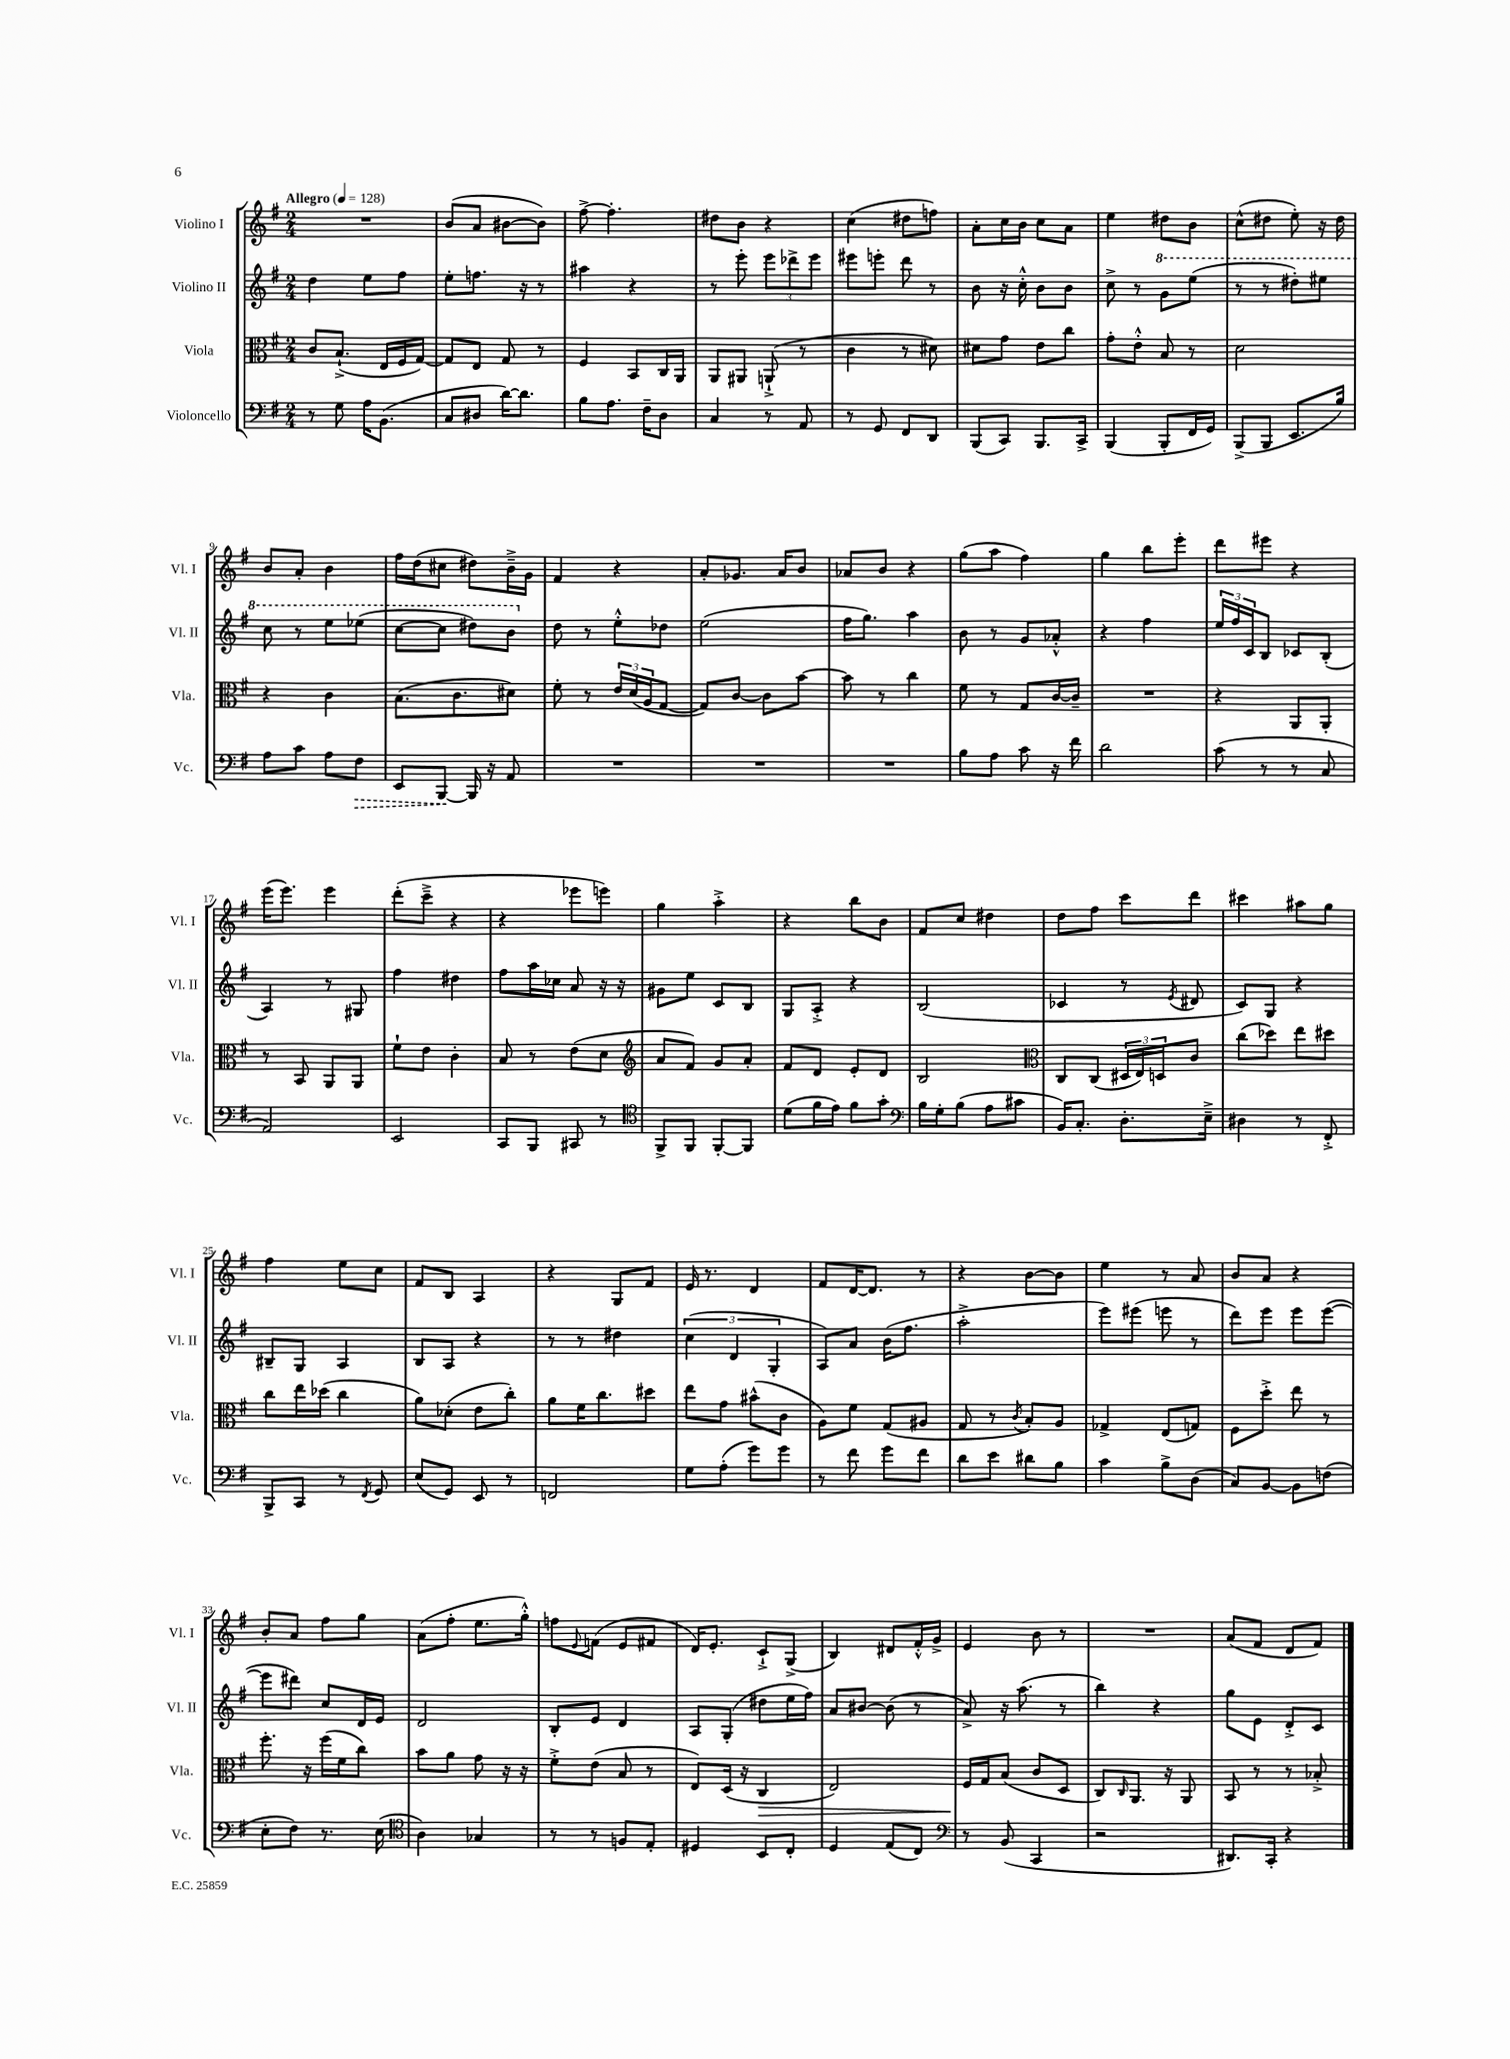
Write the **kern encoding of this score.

**kern	**kern	**kern	**kern
*staff4	*staff3	*staff2	*staff1
*clefF4	*clefC3	*clefG2	*clefG2
*k[f#]	*k[f#]	*k[f#]	*k[f#]
*M2/4	*M2/4	*M2/4	*M2/4
*MM128	*MM128	*MM128	*MM128
8r	8c	4dd	2r
8G	(8.B`^	.	.
16A	.	8ee	.
(8.BB	16E	.	.
.	16F#	8ff#	.
.	[16G)	.	.
=	=	=	=
8C	8G]	8ee'	(8b
8D#	8E	8.ff	8a
[16d)	8G	.	[8b#
8.d]	.	16r	.
.	8r	8r	8b#])
=	=	=	=
8B	4F#	4aa#	[8ff#^
8.A	.	.	4.ff#']
.	8BB	4r	.
16F#~	.	.	.
8D	16C	.	.
.	16AA	.	.
=	=	=	=
4C	8AA	8r	8dd#
.	8AA#	8eee'	8b
8r	(8AA`^	12eee	4r
.	.	12ddd-^	.
8AA	8r	.	.
.	.	12eee	.
=	=	=	=
8r	4c	8eee#	(4cc
8GG	.	8eee'	.
8FF#	8r	8ddd	8dd#
8DD	8d#)	8r	8ff)
=	=	=	=
(8BBB	8d#	8b	8a'
8CC)	8g	16r	16cc
.	.	16cc'^^	16b
8.BBB	8e	8b	8cc
.	8cc	8b	8a
16CC^	.	.	.
=	=	=	=
(4BBB	8g'	8cc^	4ee
.	8e'^^	8r	.
8BBB'	8B	8gg	8dd#
16FF#	8r	(8eee	8b
16GG)	.	.	.
=	=	=	=
(8BBB^	2d	8r	(8cc^^
8BBB	.	8r	8dd#
8.EE	.	8ddd#')	8ee')
.	.	8eee#	16r
16B)	.	.	16dd#
=	=	=	=
8A	4r	8ccc	8b
8c	.	8r	8a'
8A	4c	8eee	4b
8F#	.	(8eee-	.
=	=	=	=
8EE	(8.B	[8ccc	16ff#
.	.	.	(16dd
[8BBB	.	8ccc]	8cc#
.	8.c	.	.
16BBB]	.	8ddd#)	8dd#)
16r	.	.	.
8AA	8d#)	8bb	16b~^
.	.	.	16g
=	=	=	=
2r	8f#'	8dd	4f#
.	8r	8r	.
.	24e	8ee'^^	4r
.	(24d	.	.
.	24A	.	.
.	[8G	8dd-	.
=	=	=	=
2r	8G])	(2ee	8a'
.	[8c	.	8.g-
.	8c]	.	.
.	.	.	16a
.	[8b	.	8b
=	=	=	=
2r	8b]	16ff#	8a-
.	.	8.gg)	.
.	8r	.	8b
.	4cc	4aa	4r
=	=	=	=
8B	8f#	8b	(8gg
8A	8r	8r	8aa
8c	8G	8g	4ff#)
16r	[16c	8a-'^^	.
16f#	16c~]	.	.
=	=	=	=
2d	2r	4r	4gg
.	.	4ff#	8bb
.	.	.	8eee'
=	=	=	=
(8c	4r	24ee	8ddd
.	.	24ff#	.
.	.	24c	.
8r	.	8B	8eee#
8r	8AA	8c-	4r
8C	8AA'	(8B'	.
=	=	=	=
2AA)	8r	4A)	(16eee
.	.	.	8.eee)
.	8BB	.	.
.	8AA	8r	4eee
.	8AA	8G#	.
=	=	=	=
2EE	8f#`	4ff#	(8ddd'
.	8e	.	8ccc~^
.	4c'	4dd#	4r
=	=	=	=
8CC	8B	8ff#	4r
8BBB	8r	16aa	.
.	.	16cc-	.
8CC#	(8e	8a	8eee-
8r	8d	16r	8eee)
.	.	16r	.
=	=	=	=
*clefC4	*clefG2	*	*
8FF#^	8a	8g#	4gg
8FF#	8f#)	8ee	.
[8FF#'	8g	8c	4aa'^
8FF#]	8a'	8B	.
=	=	=	=
(8d	8f#	8G	4r
16f#	8d	8A'^	.
16e)	.	.	.
8f#	8e'	4r	8bb
8g'	8d	.	8b
=	=	=	=
*clefF4	*	*	*
16B	2B	(2B	8f#
16G'	.	.	.
(8B	.	.	8cc
8A	.	.	4dd#
8c#	.	.	.
=	=	=	=
*	*clefC3	*	*
16BB)	8C	4c-	8dd
8.C'	.	.	.
.	(8C	.	8ff#
8.D'	24D#	8r	8ccc
.	24E)	.	.
.	24D	.	.
.	.	8qe	.
.	8c	8d#	8ddd
16E~^	.	.	.
=	=	=	=
4D#	(8cc	8c)	4ccc#
.	8dd-)	8G	.
8r	8ee	4r	8aa#
8FF#'^	8dd#	.	8gg
=	=	=	=
8BBB^	8cc	8B#~	4ff#
8CC	16ee	8G	.
.	(16dd-	.	.
8r	4cc	4A	8ee
8qFF#	.	.	.
8GG	.	.	8cc
=	=	=	=
(8E	8a)	8B	8f#
8GG)	(8d-'	8A	8B
8EE	8e	4r	4A
8r	8cc')	.	.
=	=	=	=
2FF	8a	8r	4r
.	16f#	8r	.
.	8.cc	.	.
.	.	4dd#	8G
.	8dd#	.	8f#
=	=	=	=
8G	8ee	(6cc	16e
.	.	.	8.r
(8A'	8g	.	.
.	.	6d	.
8g)	(8b#^^	.	4d
.	.	6G'	.
8g	8c	.	.
=	=	=	=
8r	8A)	8A)	8f#
8f#	8f#	8a	[16d
.	.	.	8.d]
8g	(8G	(16b	.
.	.	8.ff#	.
8f#	8A#	.	8r
=	=	=	=
8d	8G	2aa'^	4r
8e	8r	.	.
.	8qc	.	.
8d#	8B')	.	[8b
8B	8A	.	8b]
=	=	=	=
4c	4G-^	8eee)	4ee
.	.	(8eee#	.
8B^	(8E	8eee	8r
(8D	8G)	8r	8a
=	=	=	=
8C)	8F#	8ddd)	8b
[8BB	8dd'^	8eee	8a
8BB]	8ee	8eee	4r
(8F	8r	([8eee	.
=	=	=	=
8E'	8.ff#'	8eee]	8b'
8F#)	.	8ddd#)	8a
.	16r	.	.
8.r	(16ff#	8cc	8ff#
.	16f#	.	.
.	8cc)	16d	8gg
(16E	.	16e	.
=	=	=	=
*clefC4	*	*	*
4A)	8b	2d	(8a
.	8a	.	8ff#'
4G-	8g	.	8.ee
.	16r	.	.
.	16r	.	16gg'^^)
=	=	=	=
8r	8f#'^	8B'	8ff
.	.	.	8qqe
8r	(8e	8e	(8f
8F	8B	4d	8e
8E'	8r	.	8f#
=	=	=	=
4D#	8E)	8A	16d)
.	.	.	8.e'
.	(16D	(8G'	.
.	16r	.	.
8BB	4C	8dd#	8c`^
8C'	.	16ee	(8G^
.	.	16ff#)	.
=	=	=	=
4D	2E)	8a	4B)
.	.	[8b#	.
(8E	.	(8b#]	8d#
8C)	.	8r	16f#'^^
.	.	.	16g^
=	=	=	=
*clefF4	*	*	*
8r	16F#	8a^)	4e
.	16G	.	.
(8BB	(8B	16r	.
.	.	(8.aa	.
4CC	8c	.	8b
.	8D	8r	8r
=	=	=	=
2r	8C)	4bb)	2r
.	16qqC	.	.
.	8.AA	.	.
.	.	4r	.
.	16r	.	.
.	8AA	.	.
=	=	=	=
8.DD#)	8BB	8gg	(8a
.	8r	8e	8f#
16CC'	.	.	.
4r	8r	8d'^	8d
.	8B-'^	8c	8f#)
==	==	==	==
*-	*-	*-	*-
